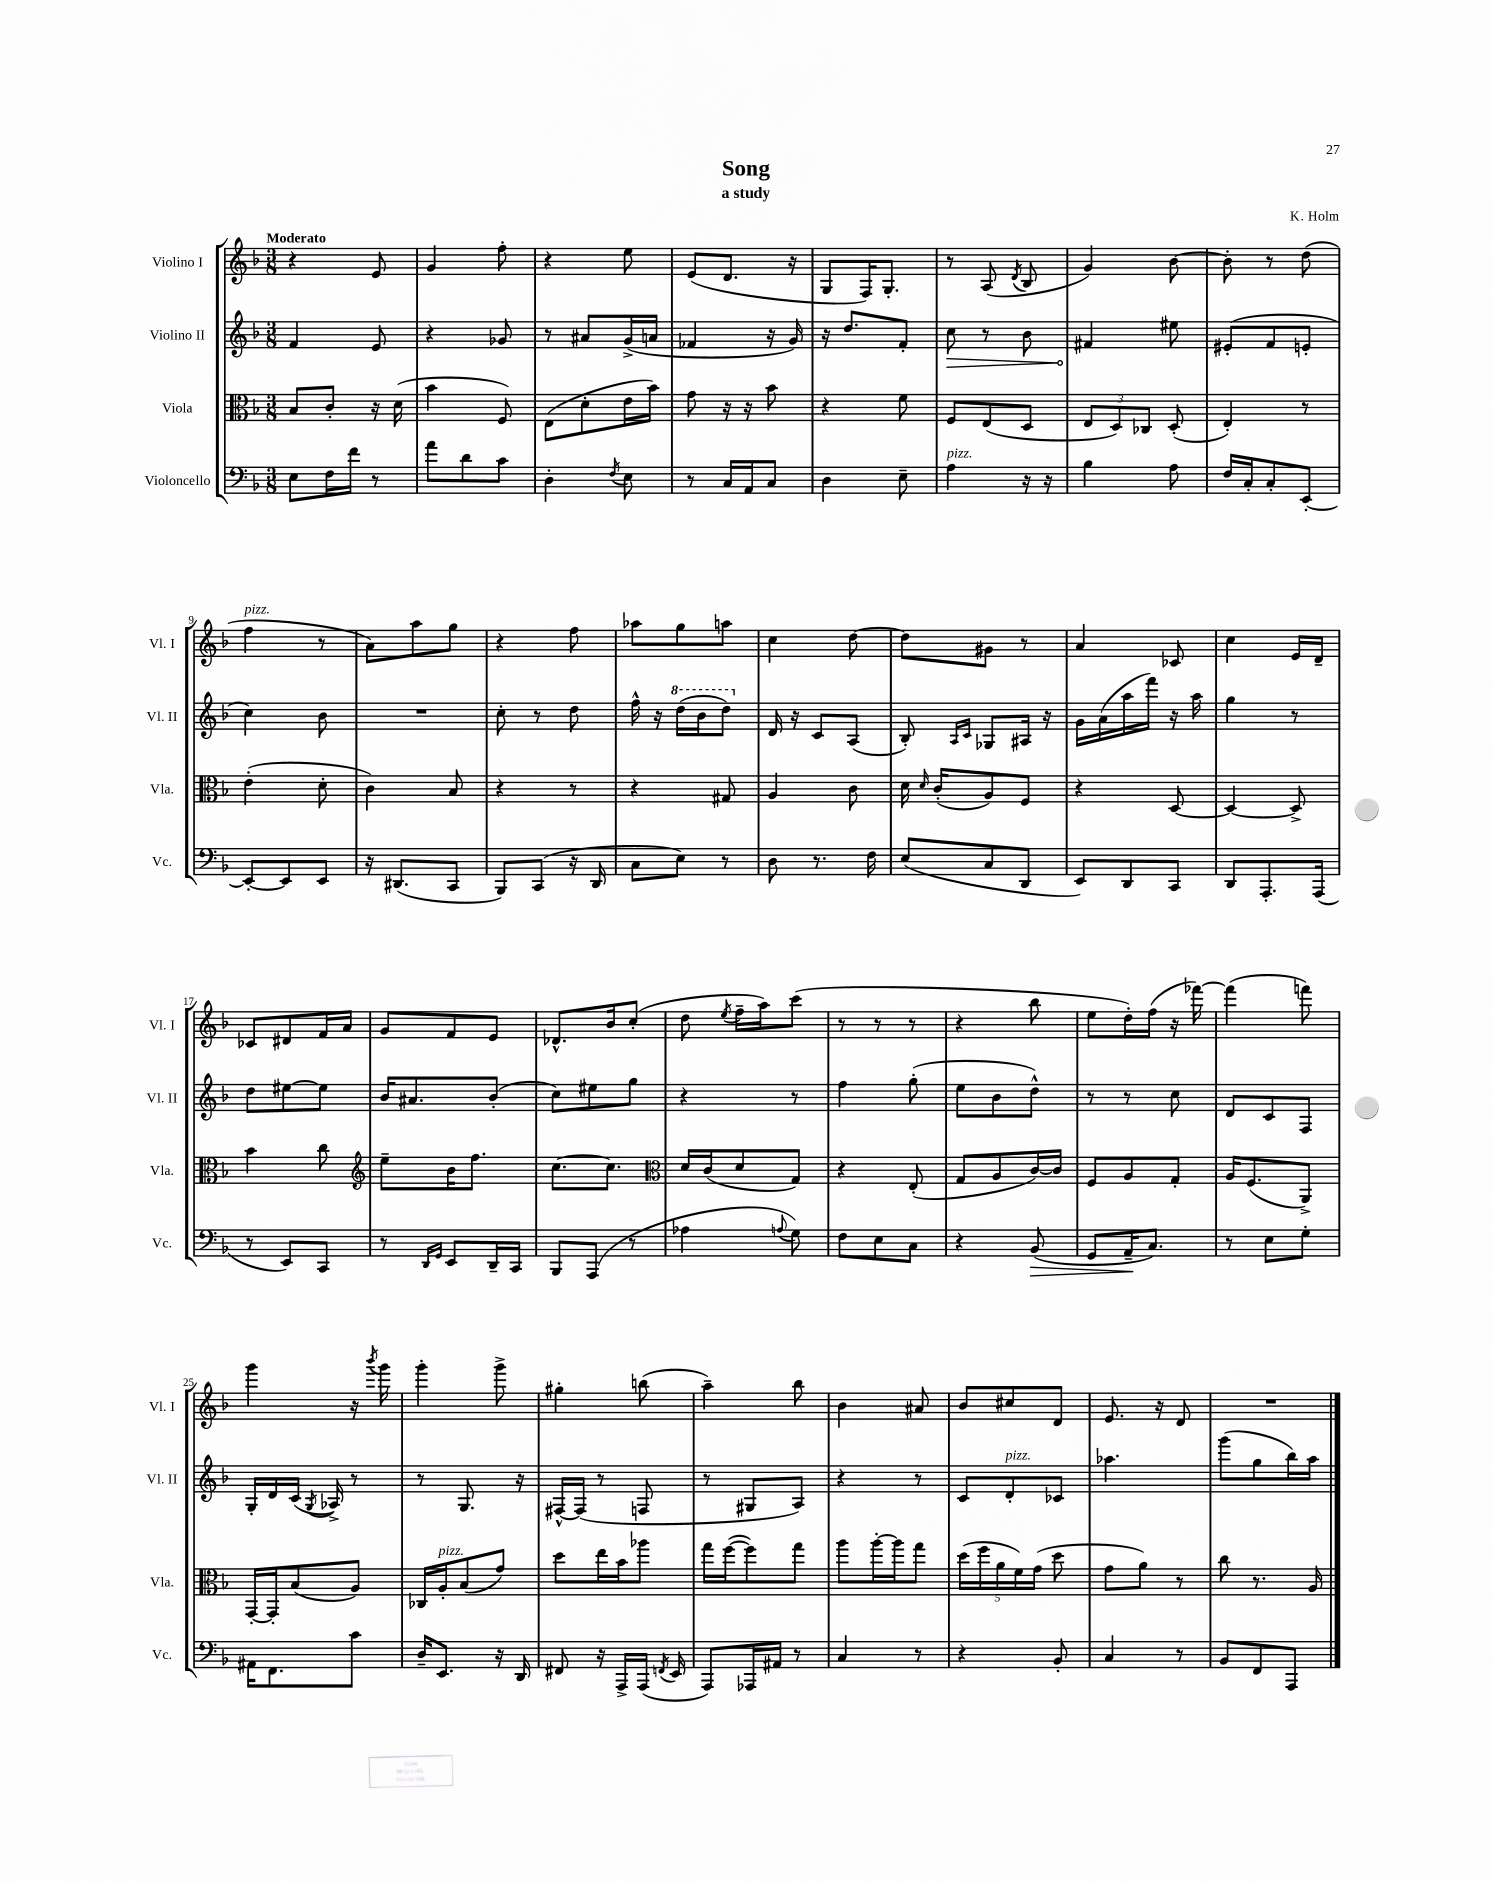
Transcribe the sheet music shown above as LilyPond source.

\header { title = "Song" composer = "K. Holm" subtitle = "a study" }
<<
\new StaffGroup <<
\new Staff = "s0" \with { instrumentName = "Violino I" shortInstrumentName = "Vl. I" } {
    \clef treble \key f \major \numericTimeSignature \time 3/8 \tempo "Moderato"
    \autoBeamOff r4 e'8 |
    g'4 f''8-. |
    r4 e''8 |
    e'8[( d'8.] r16 |
    g8[ f16) g8.]-. |
    r8 a8( \acciaccatura { d'8 } bes8 |
    g'4) bes'8~ |
    bes'8-. r8 d''8( |
    f''4^\markup { \italic "pizz." } r8 |
    a'8[) a''8 g''8] |
    r4 f''8 |
    aes''8[ g''8 a''8] |
    c''4 d''8~ |
    d''8[ gis'8] r8 |
    a'4 ces'8 |
    c''4 e'16[ d'16]-- |
    ces'8[ dis'8 f'16 a'16] |
    g'8[ f'8 e'8] |
    des'8.[-^ bes'16 c''8]-.( |
    d''8 \acciaccatura { e''8 } f''16[-- a''16) c'''8]( |
    r8 r8 r8 |
    r4 bes''8 |
    e''8[ d''16-.) f''16]( r16 fes'''16~) |
    fes'''4( f'''8) |
    g'''4 r16 \acciaccatura { bes'''8 } g'''16 |
    g'''4-. g'''8-> |
    gis''4-. b''8( |
    a''4--) bes''8 |
    bes'4 ais'8 |
    bes'8[ cis''8 d'8] |
    e'8. r16 d'8 |
    R4. \bar "|." |
}
\new Staff = "s1" \with { instrumentName = "Violino II" shortInstrumentName = "Vl. II" } {
    \clef treble \key f \major \numericTimeSignature \time 3/8
    \autoBeamOff f'4 e'8 |
    r4 ges'8 |
    r8 ais'8[ g'16->( a'16] |
    fes'4 r16 g'16) |
    r16 d''8.[ f'8]-. |
    \once \override Hairpin.circled-tip = ##t c''8\> r8 bes'8 |
    fis'4\! eis''8 |
    eis'8[-.( f'8 e'8]-. |
    c''4) bes'8 |
    R4. |
    c''8-. r8 d''8 |
    f''16-^ r16 \ottava #1 d'''16[( bes''16 d'''8]) \ottava #0 |
    d'16 r16 c'8[ a8]( |
    bes8-.) \grace { a16[ c'16] } ges8[ ais16] r16 |
    g'16[ a'16( a''16 f'''16]) r16 a''16 |
    g''4 r8 |
    d''8[ eis''8~ eis''8] |
    bes'16[ ais'8. bes'8]-.( |
    c''8[) eis''8 g''8] |
    r4 r8 |
    f''4 g''8-.( |
    e''8[ bes'8 d''8]-^) |
    r8 r8 c''8 |
    d'8[ c'8 f8] |
    g16[-. d'16 c'16]( \acciaccatura { g8 } aes16->) r8 |
    r8 g8. r16 |
    fis16[~-^ fis16]( r8 f8 |
    r8 gis8[ a8]) |
    r4 r8 |
    c'8[ d'8-.^\markup { \italic "pizz." } ces'8] |
    aes''4. |
    g'''8[( g''8 bes''16) a''16] \bar "|." |
}
\new Staff = "s2" \with { instrumentName = "Viola" shortInstrumentName = "Vla." } {
    \clef alto \key f \major \numericTimeSignature \time 3/8
    \autoBeamOff bes8[ c'8]-. r16 d'16( |
    bes'4 f8) |
    e8[( d'8-. e'16 bes'16]) |
    g'8 r16 r16 bes'8 |
    r4 f'8 |
    f8[ e8( d8] |
    \tuplet 3/2 { e8[ d8) ces8] } d8-.( |
    e4-.) r8 |
    e'4-.( d'8-. |
    c'4) bes8 |
    r4 r8 |
    r4 gis8 |
    a4 c'8 |
    d'16 \grace { d'16 } c'16[-.( a8) f8] |
    r4 d8~ |
    d4~ d8-> |
    bes'4 c''8 |
    \clef treble e''8[-- bes'16 f''8.] |
    c''8.[~ c''8.] |
    \clef alto d'16[ c'16( d'8 g8]) |
    r4 e8-.( |
    g8[ a8 c'16~) c'16] |
    f8[ a8 g8]-. |
    a16[ f8.( a,8]->) |
    g,16[~-. g,16-. bes8( a8]) |
    ces16[ a16-.^\markup { \italic "pizz." } bes8( g'8]) |
    d''8[ e''16 bes'16 aes''8] |
    g''16[ f''16~( f''8) g''8] |
    a''8[ a''16~-. a''16 g''8] |
    \tuplet 5/4 { d''16[( f''16 a'16 f'16) g'16]( } d''8 |
    g'8[ a'8]) r8 |
    c''8 r8. a16 \bar "|." |
}
\new Staff = "s3" \with { instrumentName = "Violoncello" shortInstrumentName = "Vc." } {
    \clef bass \key f \major \numericTimeSignature \time 3/8
    \autoBeamOff e8[ f16 f'16] r8 |
    a'8[ d'8 c'8] |
    d4-. \acciaccatura { f8 } e8 |
    r8 c16[ a,16 c8] |
    d4 e8-- |
    a4^\markup { \italic "pizz." } r16 r16 |
    bes4 a8 |
    f16[ c16-. c8-. e,8]~-. |
    e,8[~-. e,8 e,8] |
    r16 dis,8.[( c,8] |
    bes,,8[) c,8]( r16 d,16 |
    c8[ e8]) r8 |
    d8 r8. f16 |
    e8[( c8 d,8] |
    e,8[) d,8 c,8] |
    d,8[ a,,8.-. a,,16]( |
    r8 e,8[) c,8] |
    r8 \grace { d,16[ g,16] } e,8[ d,16-- c,16] |
    bes,,8[ a,,8]( r8 |
    aes4 \appoggiatura { a8 } g8) |
    f8[ e8 c8] |
    r4 bes,8\>( |
    g,8[ a,16--\! c8.]) |
    r8 e8[ g8]-. |
    ais,16[ f,8. c'8] |
    d16[-- e,8.] r16 d,16 |
    fis,8 r16 a,,16[-> a,,16]( \acciaccatura { f,8 } e,16 |
    a,,8[) aes,,16 ais,16] r8 |
    c4 r8 |
    r4 bes,8-. |
    c4 r8 |
    bes,8[ f,8 a,,8] \bar "|." |
}
>>
>>
